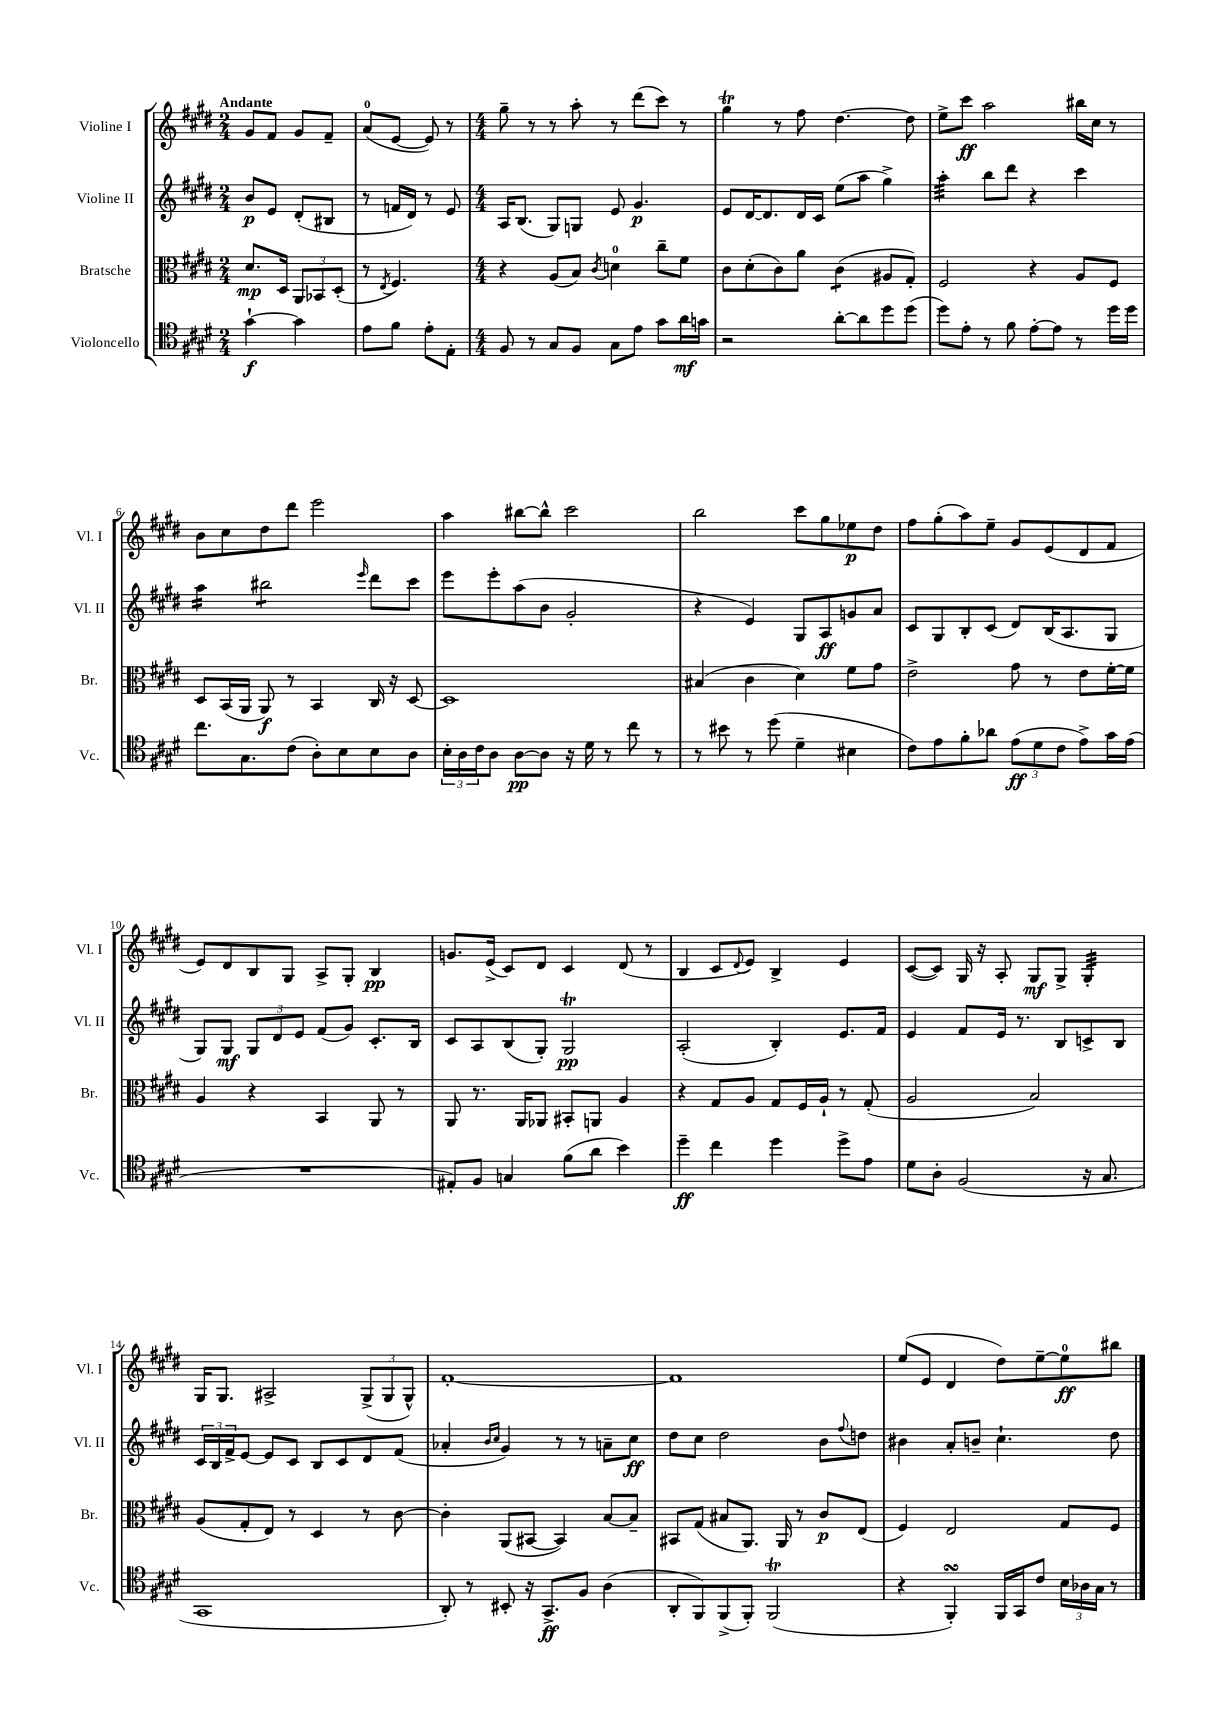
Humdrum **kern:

**kern	**kern	**kern	**kern
*staff4	*staff3	*staff2	*staff1
*clefC4	*clefC3	*clefG2	*clefG2
*k[f#c#g#d#]	*k[f#c#g#d#]	*k[f#c#g#d#]	*k[f#c#g#d#]
*M2/4	*M2/4	*M2/4	*M2/4
[4g#`	8.d#	8b	8g#
.	.	8e	8f#
.	16D#	.	.
4g#]	12AA	(8d#'	8g#
.	12BB-	.	.
.	.	8B#	8f#~
.	(12D#'	.	.
=	=	=	=
8e	8r	8r	(8a
.	8qE	.	.
8f#	4.F#)	16f	[8e
.	.	16d#)	.
8e'	.	8r	8e])
8E'	.	8e	8r
=	=	=	=
*M4/4	*M4/4	*M4/4	*M4/4
8F#	4r	16A	8gg#~
.	.	(8.B	.
8r	.	.	8r
8G#	(8A	8G#)	8r
8F#	8B)	8G	8aa'
.	8qc#	.	.
8G#	4d	8e	8r
8e	.	4.g#	(8ddd#
8g#	8cc#~	.	8ccc#)
16a	8f#	.	8r
16g	.	.	.
=	=	=	=
2r	8c#	8e	4gg#
.	(8d#'	[16d#	.
.	.	8.d#]	.
.	8c#)	.	8r
.	8a	16d#	8ff#
.	.	16c#	.
[8a'	(4c#	(8ee	[4.dd#
8a]	.	8aa	.
8dd#	8A#	4gg#^)	.
(8dd#	8G#')	.	8dd#]
=	=	=	=
8dd#)	2F#	4aa'	8ee^
8e'	.	.	8ccc#
8r	.	8bb	2aa
8f#	.	8ddd#	.
[8e'	4r	4r	.
8e]	.	.	.
8r	8A	4ccc#	16bb#
.	.	.	16cc#
16dd#	8F#	.	8r
16dd#	.	.	.
=	=	=	=
8.cc#	8D#	4aa	8b
.	(16BB	.	8cc#
8.G#	16AA	.	.
.	8AA)	2bb#	8dd#
(8c#	8r	.	8ddd#
8A')	4BB	.	2eee
8B	.	.	.
.	.	16qqeee	.
8B	16C#	8ddd#	.
.	16r	.	.
8A	[8D#	8ccc#	.
=	=	=	=
24B'	1D#]	8eee	4aa
24A	.	.	.
24c#	.	.	.
8A	.	8eee'	.
[8A	.	(8aa	[8bb#
8A]	.	8b	8bb#^^]
16r	.	2g#'	2ccc#
16d#	.	.	.
8r	.	.	.
8cc#	.	.	.
8r	.	.	.
=	=	=	=
8r	(4B#	4r	2bb
8b#	.	.	.
8r	4c#	4e)	.
(8dd#	.	.	.
4d#~	4d#)	8G#	8ccc#
.	.	8A	8gg#
4B#	8f#	8g	8ee-
.	8g#	8a	8dd#
=	=	=	=
8c#)	2e^	8c#	8ff#
8e	.	8G#	(8gg#'
8f#'	.	8B'	8aa)
8a-	.	(8c#	8ee~
(12e	8g#	8d#)	8g#
12d#	.	.	.
.	8r	(16B	(8e
12c#	.	.	.
.	.	8.A	.
8e^)	8e	.	8d#
16g#	[16f#'	8G#	8f#
(16e	16f#]	.	.
=	=	=	=
1r	4A	8G#)	8e)
.	.	8G#	8d#
.	4r	12G#	8B
.	.	12d#	.
.	.	.	8G#
.	.	12e	.
.	4BB	(8f#	8A^
.	.	8g#)	8G#'
.	8AA	8.c#'	4B
.	8r	.	.
.	.	16B	.
=	=	=	=
8E#')	8AA	8c#	8.g
8F#	8.r	8A	.
.	.	.	(16e^
4G	.	(8B	8c#)
.	16AA	.	.
.	8AA-	8G#')	8d#
(8f#	8BB#'	2G#	4c#
8a	8AA	.	.
4b)	4A	.	(8d#
.	.	.	8r
=	=	=	=
4dd#~	4r	(2A'	4B
4cc#	8G#	.	8c#
.	.	.	8qqd#
.	8A	.	8e)
4dd#	8G#	4B')	4B^
.	16F#	.	.
.	16A`	.	.
8dd#^	8r	8.e	4e
8e	(8G#'	.	.
.	.	16f#	.
=	=	=	=
8d#	2A	4e	([8c#
8A'	.	.	8c#])
(2F#	.	8f#	16G#
.	.	.	16r
.	.	16e	8A'
.	.	8.r	.
.	2B)	.	8G#
.	.	8B	8G#^
16r	.	8c^	4G#'
8.G#	.	.	.
.	.	8B	.
=	=	=	=
1GG#	(8A	24c#	16G#
.	.	24B	.
.	.	.	8.G#
.	.	24f#^	.
.	8G#'	[8e	.
.	8E)	8e]	2A#^
.	8r	8c#	.
.	4D#	8B	.
.	.	8c#	.
.	8r	8d#	(12G#^
.	.	.	12G#
.	[8c#	(8f#	.
.	.	.	12G#^^)
=	=	=	=
8AA')	4c#']	4a-'	[1f#'
8r	.	.	.
.	.	16qqb	.
.	.	16qqcc#	.
8BB#'	(8AA	4g#)	.
16r	[8BB#	.	.
8.GG#^	.	.	.
.	4BB#])	8r	.
8F#	.	8r	.
(4A	[8B	8a~	.
.	8B~]	8cc#	.
=	=	=	=
8AA'	8BB#	8dd#	1f#]
8FF#)	(8G#	8cc#	.
(8FF#^	8B#	2dd#	.
8FF#')	8.AA)	.	.
(2FF#	.	.	.
.	16AA	.	.
.	8r	.	.
.	8c#	8b	.
.	.	8qqff#	.
.	(8E	8dd	.
=	=	=	=
4r	4F#)	4b#	(8ee
.	.	.	8e
4FF#')	2E	8a'	4d#
.	.	8b~	.
16FF#	.	4.cc#`	8dd#)
16GG#	.	.	.
8c#	.	.	[8ee~
24B	8G#	.	8ee]
24A-	.	.	.
24G#	.	.	.
8r	8F#	8dd#	8bb#
==	==	==	==
*-	*-	*-	*-
